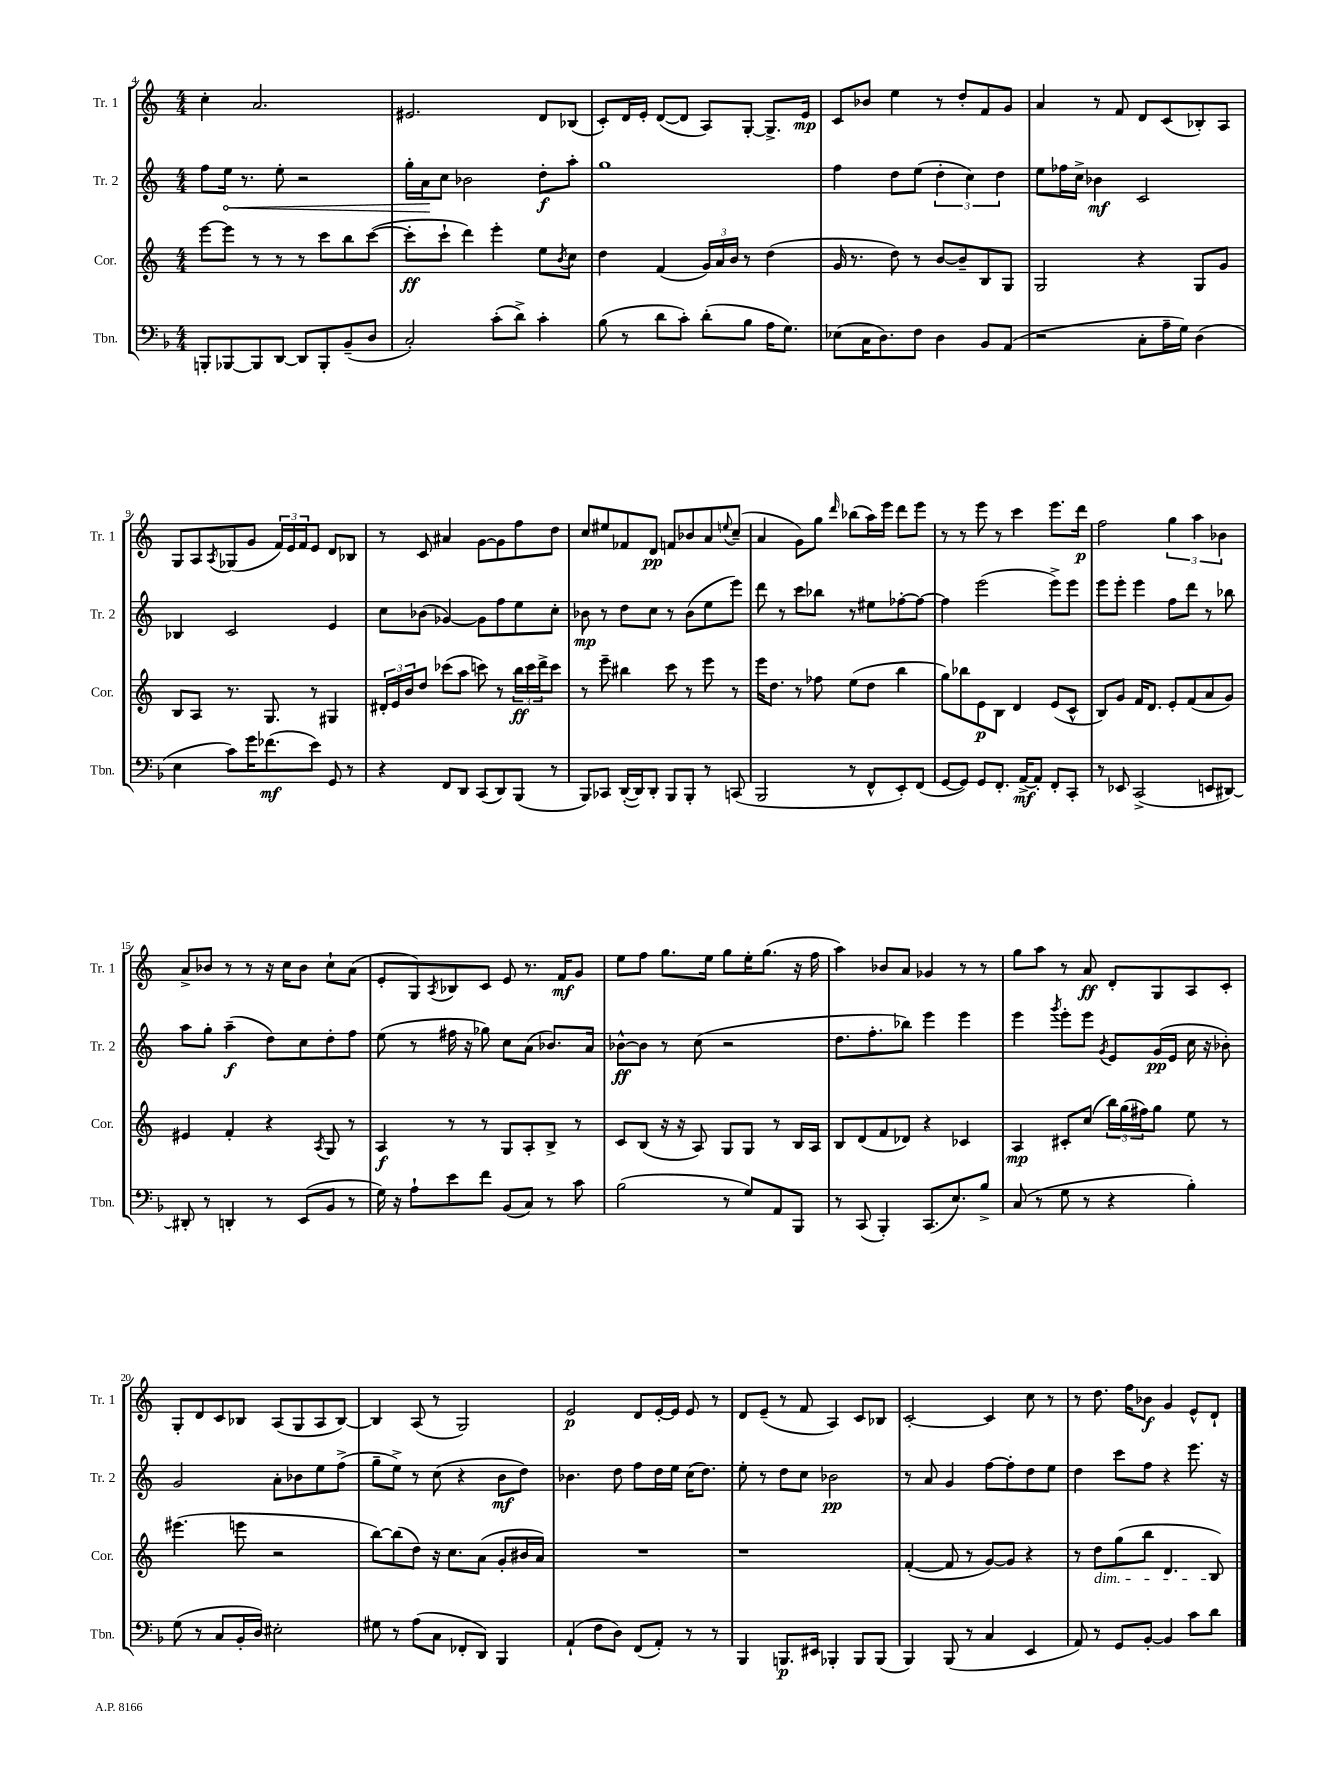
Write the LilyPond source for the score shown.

<<
\new StaffGroup <<
\new Staff = "s0" \with { instrumentName = "Tr. 1" shortInstrumentName = "Tr. 1" } {
    \clef treble \key c \major \numericTimeSignature \time 4/4
    c''4-. a'2. |
    eis'2. d'8 bes8( |
    c'8-.) d'16 e'16-. d'8~( d'8 a8) g8~-. g8.-> e'16\mp |
    c'8 bes'8 e''4 r8 d''8-. f'8 g'8 |
    a'4 r8 f'8 d'8 c'8( bes8-.) a8 |
    g8 a8 \acciaccatura { a8 } ges8( g'8 \tuplet 3/2 { f'16) e'16 f'16 } e'8 d'8 bes8 |
    r8 c'8 ais'4 g'8~ g'8 f''8 d''8 |
    c''8 eis''8 fes'8 d'8\pp f'8 bes'8 a'8 \appoggiatura { e''8 } c''8--( |
    a'4 g'8) g''8 \grace { d'''16 } bes''8( a''16) e'''16 d'''8 e'''8 |
    r8 r8 e'''8 r8 c'''4 e'''8. d'''16\p |
    f''2 \tuplet 3/2 { g''4 a''4 bes'4 } |
    a'8-> bes'8 r8 r8 r16 c''16 bes'8 c''8-! a'8( |
    e'8-. g8) \acciaccatura { a8 } bes8 c'8 e'8 r8. f'16\mf g'8 |
    e''8 f''8 g''8. e''16 g''8 e''16-. g''8.( r16 f''16 |
    a''4) bes'8 a'8 ges'4 r8 r8 |
    g''8 a''8 r8 a'8\ff d'8-. g8 a8 c'8-. |
    g8-. d'8 c'8 bes8 a8( g8 a8 bes8~) |
    bes4 a8( r8 g2) |
    e'2\p d'8 e'16~-. e'16 e'8 r8 |
    d'8 e'8--( r8 f'8 a4) c'8 bes8 |
    c'2~-. c'4 c''8 r8 |
    r8 d''8. f''16 bes'8\f g'4 e'8-^ d'8-! \bar "|." |
}
\new Staff = "s1" \with { instrumentName = "Tr. 2" shortInstrumentName = "Tr. 2" } {
    \clef treble \key c \major \numericTimeSignature \time 4/4
    f''8 \once \override Hairpin.circled-tip = ##t e''16\< r8. e''8-. r2 |
    g''16-. a'16\! c''8 bes'2 d''8-.\f a''8-. |
    g''1 |
    f''4 d''8 e''8( \tuplet 3/2 { d''4-. c''4) d''4 } |
    e''8 fes''16 c''16-> bes'4\mf c'2 |
    bes4 c'2 e'4 |
    c''8 bes'8( ges'4~) ges'8 f''8 e''8 c''8-. |
    bes'8\mp r8 d''8 c''8 r8 bes'8( e''8 e'''8) |
    d'''8 r8 c'''8 bes''8 r8 eis''8 fes''8~-. fes''8~ |
    fes''4 e'''2( e'''8->) e'''8 |
    e'''8 e'''8-. e'''4 f''8 d'''8 r8 bes''8 |
    a''8 g''8-. a''4--\f( d''8) c''8 d''8-. f''8 |
    e''8( r8 fis''16 r16 ges''8) c''8 a'8( bes'8.) a'16 |
    bes'8~-^\ff bes'8 r8 c''8( r2 |
    d''8. f''8.-. bes''8) e'''4 e'''4 |
    e'''4 \acciaccatura { g'''8 } e'''8-. e'''8 \acciaccatura { g'8 } e'8 g'16\pp( e'16 c''16 r16 bes'8-.) |
    g'2 a'8-. bes'8 e''8 f''8->( |
    g''8-- e''8->) r8 c''8( r4 b'8\mf d''8) |
    bes'4. d''8 f''8 d''16 e''16 c''16( d''8.) |
    e''8-. r8 d''8 c''8 bes'2\pp |
    r8 a'8 g'4 f''8~ f''8-. d''8 e''8 |
    d''4 c'''8 f''8 r4 e'''8. r16 \bar "|." |
}
\new Staff = "s2" \with { instrumentName = "Cor." shortInstrumentName = "Cor." } {
    \clef treble \key c \major \numericTimeSignature \time 4/4
    e'''8~ e'''8 r8 r8 r8 c'''8 b''8 c'''8~( |
    c'''8-.\ff c'''8-! d'''4) e'''4-. e''8 \acciaccatura { b'8 } c''8 |
    d''4 f'4( \tuplet 3/2 { g'16) a'16 b'16 } r8 d''4( |
    g'16 r8. d''8) r8 b'8~ b'8-- b8 g8 |
    g2 r4 g8 g'8 |
    b8 a8 r8. g8. r8 gis4 |
    \tuplet 3/2 { dis'16-. e'16 b'16 } d''8 ces'''8( a''8 c'''8) r8 \tuplet 3/2 { b''16\ff c'''16 d'''16-> } c'''8 |
    r8 e'''8-- bis''4 c'''8 r8 e'''8 r8 |
    e'''16 d''8. r8 fes''8 e''8( d''8 b''4 |
    g''8) bes''8 e'8\p b8 d'4 e'8( c'8-^ |
    b8) g'8 f'16 d'8. e'8-. f'8( a'8 g'8) |
    eis'4 f'4-. r4 \acciaccatura { a8 } g8 r8 |
    a4\f r8 r8 g8 a8-. b8-> r8 |
    c'8 b8( r16 r16 a8) g8 g8 r8 b16 a16 |
    b8 d'8( f'8 des'8) r4 ces'4 |
    a4\mp cis'8-. c''8( \tuplet 3/2 { b''16) g''16( fis''16) } g''8 e''8 r8 |
    eis'''4.( e'''8 r2 |
    b''8~) b''8( d''8) r16 c''8. a'8( g'8-. bis'16 a'16) |
    R1 |
    r1 |
    f'4~-.( f'8 r8 g'8~) g'8 r4 |
    r8 d''8\dim g''8( b''8 d'4. b8\!) \bar "|." |
}
\new Staff = "s3" \with { instrumentName = "Tbn." shortInstrumentName = "Tbn." } {
    \clef bass \key f \major \numericTimeSignature \time 4/4
    b,,8-. bes,,8~ bes,,8 d,8~ d,8 bes,,8-. bes,8--( d8 |
    c2-.) c'8-.( d'8->) c'4-. |
    bes8( r8 d'8 c'8-.) d'8-.( bes8 a16 g8.) |
    ees8( c16 d8.) f8 d4 bes,8 a,8( |
    r2 c8-. a16-- g16) d4( |
    e4 c'8) g'16 fes'8.\mf( e'8) g,8 r8 |
    r4 f,8 d,8 c,8( d,8) bes,,8( r8 |
    bes,,8) ces,8 d,16~-.( d,16) d,8-. bes,,8 bes,,8-. r8 c,8( |
    bes,,2 r8 f,8-^ e,8-.) f,8( |
    g,8~ g,8) g,8 f,8.-. a,16~->\mf a,8-. f,8-. c,8-. |
    r8 ees,8 c,2->( e,8 dis,8~) |
    dis,8-. r8 d,4-. r8 e,8( bes,8 r8 |
    g16) r16 a8-! e'8 f'8 bes,8( c8) r8 c'8 |
    bes2( r8 g8) a,8 bes,,8 |
    r8 c,8( bes,,4-.) c,8.( e8.) bes8-> |
    c8( r8 g8 r8 r4 bes4-.) |
    g8( r8 c8 bes,16-. d16) eis2-. |
    gis8 r8 a8( c8 fes,8-. d,8) bes,,4 |
    a,4-!( f8 d8) f,8( a,8-.) r8 r8 |
    bes,,4 b,,8.\p eis,16 bes,,4-. bes,,8 bes,,8( |
    bes,,4) bes,,8( r8 c4 e,4 |
    a,8) r8 g,8 bes,8~-. bes,4 c'8 d'8 \bar "|." |
}
>>
>>
\layout { \context { \Score currentBarNumber = #4 } }
